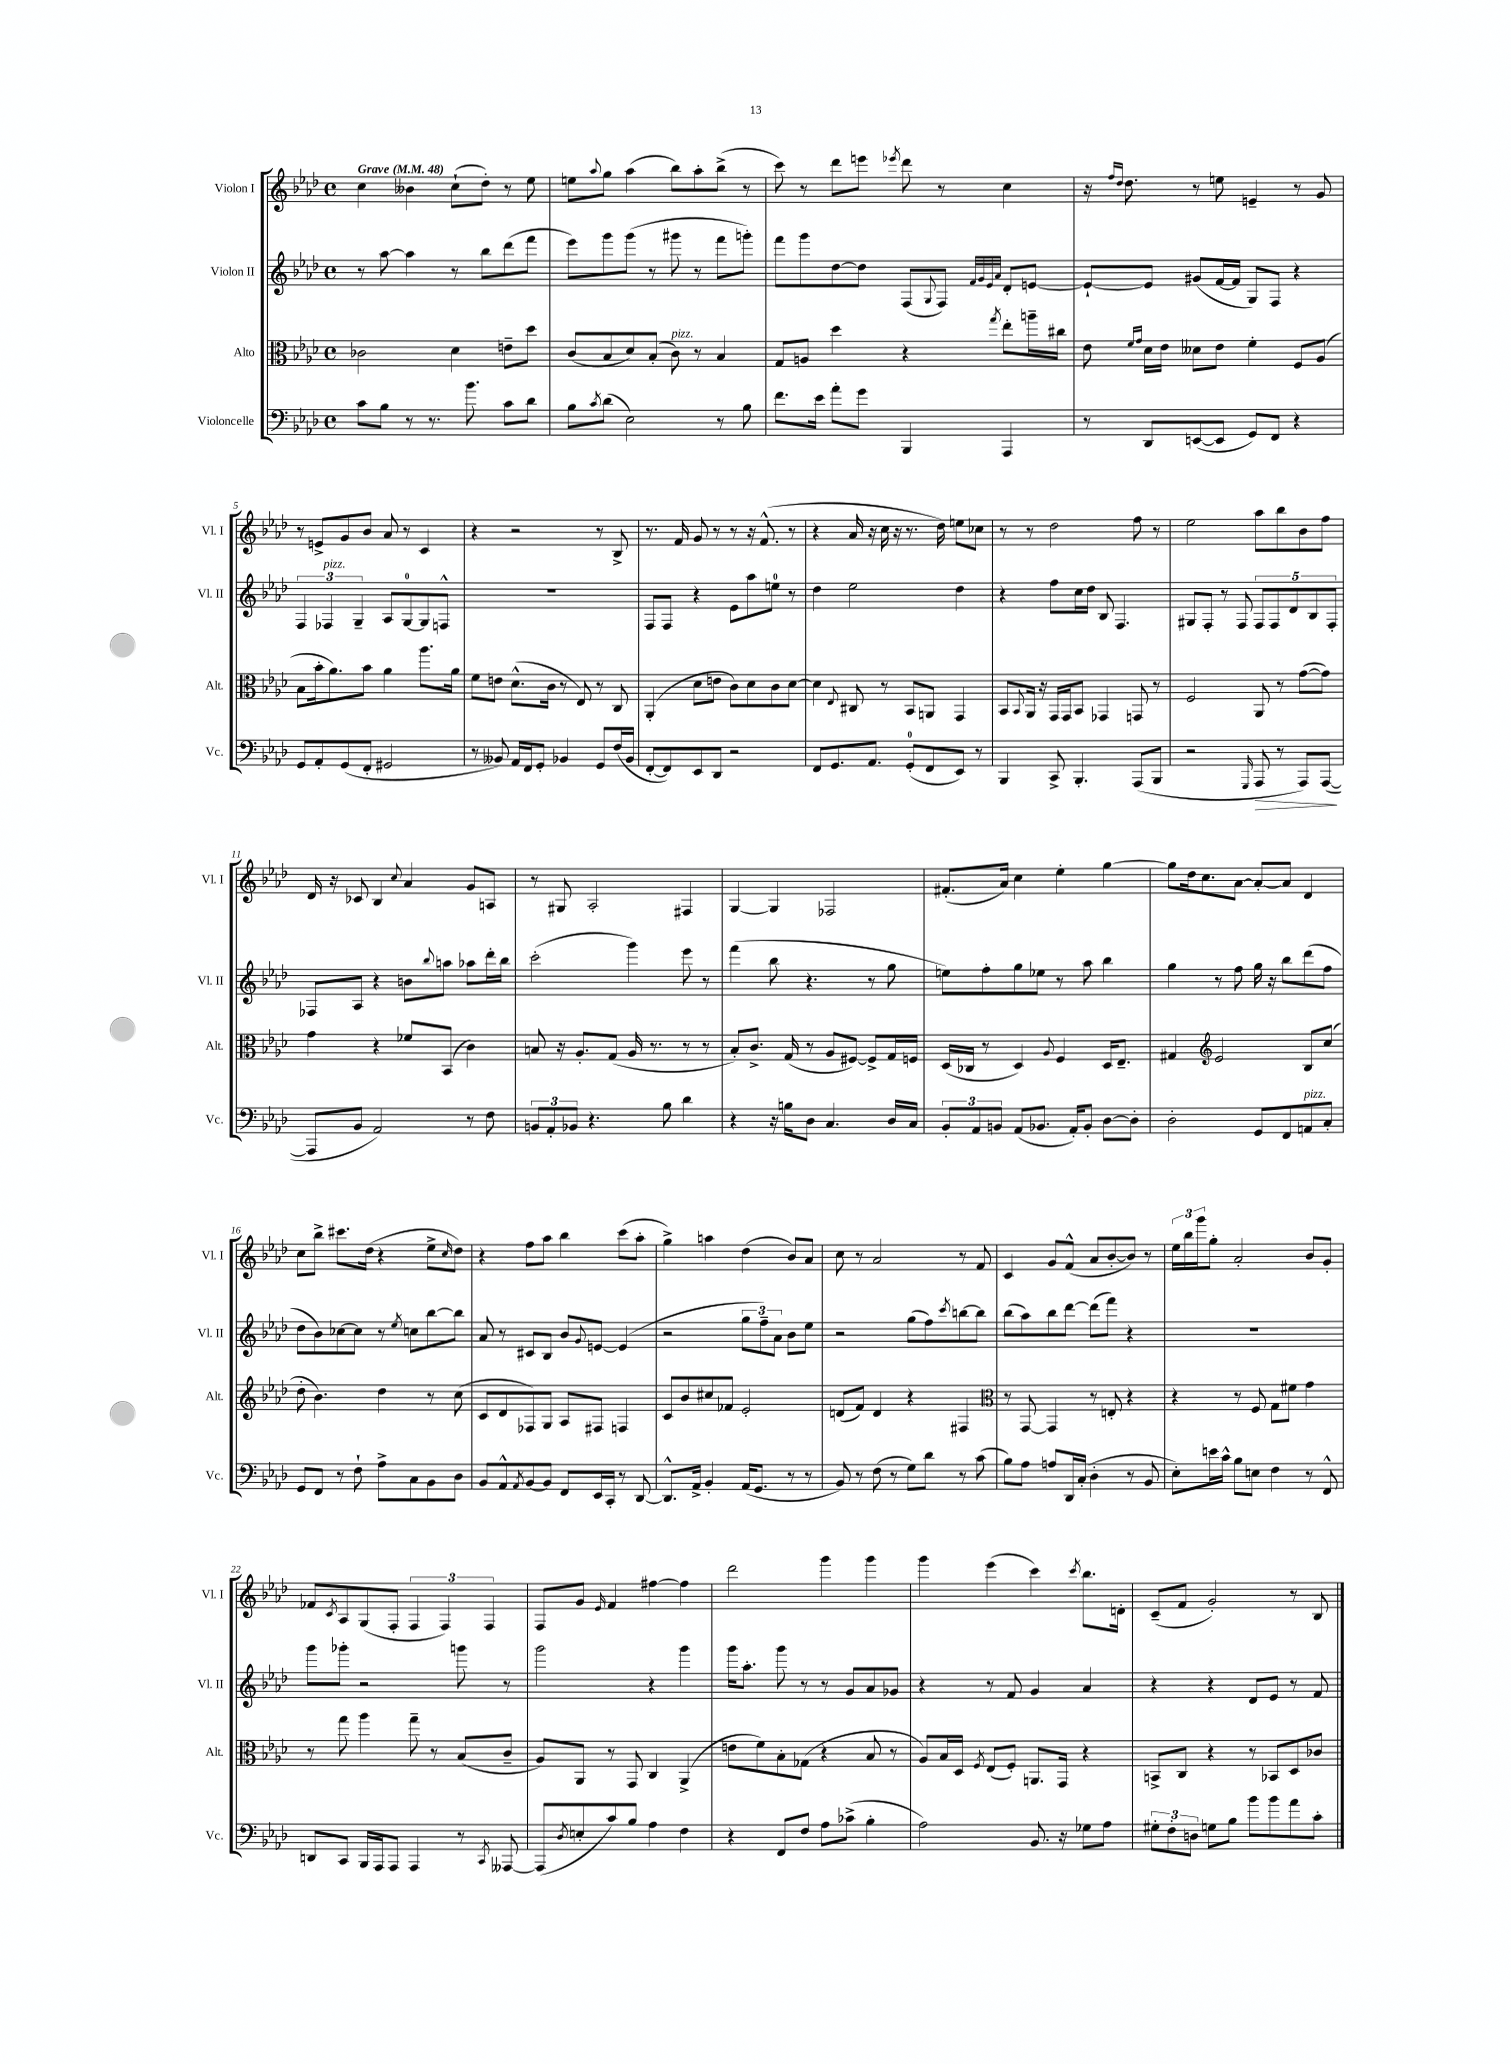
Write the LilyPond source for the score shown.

<<
\new StaffGroup <<
\new Staff = "s0" \with { instrumentName = "Violon I" shortInstrumentName = "Vl. I" } {
    \clef treble \key aes \major \defaultTimeSignature \time 4/4 \tempo "Grave" 4 = 48
    c''4 beses'4 c''8-!( des''8-.) r8 ees''8 |
    e''8 \appoggiatura { aes''8 } g''8 aes''4( bes''8) aes''8-. bes''8->( r8 |
    c'''8) r8 des'''8 e'''8 \acciaccatura { ees'''8 } des'''8 r8 c''4 |
    r16 \grace { f''16 des''16 } des''8. r8 e''8 e'4-- r8 g'8 |
    r8 e'8-> g'8 bes'8 aes'8 r8 c'4 |
    r4 r2 r8 bes8-> |
    r8. f'16 g'8 r8 r8 r16 f'8.-^( r8 |
    r4 aes'16 r16 c''16 r16 r8. des''16) e''8 ces''8 |
    r8 r8 des''2 f''8 r8 |
    ees''2 aes''8 bes''8 bes'8 f''8 |
    des'16 r16 ces'8 bes4 \appoggiatura { c''8 } aes'4 g'8 a8 |
    r8 gis8 aes2-. fis4 |
    g4~ g4 fes2 |
    fis'8.-.( aes'16) c''4 ees''4-. g''4~ |
    g''8 des''16 c''8. aes'8~ aes'8~-. aes'8 des'4 |
    c''8 bes''8-> cis'''8. des''16( r4 ees''8-> \grace { c''16 } des''8) |
    r4 f''8 aes''8 bes''4 c'''8( aes''8-. |
    g''4->) a''4 des''4( bes'8) aes'8 |
    c''8 r8 aes'2 r8 f'8 |
    c'4 g'8 f'8-^( aes'8 bes'8~-. bes'8) r8 |
    \tuplet 3/2 { ees''16 bes''16 g'''16 } g''8-. aes'2-. bes'8 g'8-. |
    fes'8 \acciaccatura { c'8 } aes8 g8( f8-. \tuplet 3/2 { f4 f4) f4 } |
    f8 g'8 \grace { ees'16 } f'4 fis''4~ fis''4 |
    des'''2 g'''4 g'''4 |
    g'''4 ees'''4( c'''4) \acciaccatura { c'''8 } bes''8. d'16-. |
    c'8--( f'8 g'2-.) r8 bes8 \bar "|." |
}
\new Staff = "s1" \with { instrumentName = "Violon II" shortInstrumentName = "Vl. II" } {
    \clef treble \key aes \major \defaultTimeSignature \time 4/4
    r8 aes''8~ aes''4 r8 bes''8 des'''8( f'''8 |
    ees'''8) g'''8 g'''8( r8 gis'''8 r8 f'''8 g'''8-.) |
    f'''8 g'''8 des''8~ des''8 f8( \appoggiatura { g8 } f8) \grace { f'32 g'32 ees'32 aes'32 } des'8-. e'8~ |
    e'8~-! e'8 gis'8( f'16~ f'16 g8) f8 r4 |
    \tuplet 3/2 { f4 fes4^\markup { \italic "pizz." } g4-- } aes8 g8-0~ g8 f8-^ |
    R1 |
    f8 f8 r4 ees'8 aes''8 e''8-0 r8 |
    des''4 ees''2 des''4 |
    r4 f''8 c''16 des''16 bes8 f4. |
    gis8 f8-. r8 f8 \tuplet 5/4 { f8 f8 des'8 bes8 f8-. } |
    fes8 aes8 r4 b'8 \appoggiatura { bes''8 } a''8 aes''8 des'''16-. bes''16 |
    c'''2-.( g'''4) ees'''8 r8 |
    f'''4( bes''8 r4. r8 g''8 |
    e''8) f''8-. g''8 ees''8 r8 aes''8 bes''4 |
    g''4 r8 f''8 g''16 r16 bes''8 des'''8( f''8 |
    des''8 bes'8) ces''8~ ces''8 r8 \acciaccatura { ees''8 } c''8 bes''8~ bes''8 |
    aes'8 r8 cis'8 bes8 bes'8 \appoggiatura { g'8 } e'8~ e'4( |
    r2 \tuplet 3/2 { g''8 f''8--) aes'8 } bes'8 ees''8 |
    r2 g''8( f''8) \acciaccatura { c'''8 } b''8~ b''8 |
    bes''8( aes''8) bes''8 des'''8~ des'''8( f'''8) r4 |
    R1 |
    g'''8 ges'''8-. r2 g'''8 r8 |
    g'''2 r4 g'''4 |
    g'''16 aes''8.-. g'''8 r8 r8 g'8 aes'8 ges'8 |
    r4 r8 f'8 g'4 aes'4 |
    r4 r4 des'8 ees'8 r8 f'8 \bar "|." |
}
\new Staff = "s2" \with { instrumentName = "Alto" shortInstrumentName = "Alt." } {
    \clef alto \key aes \major \defaultTimeSignature \time 4/4
    ces'2 des'4 e'8-- des''8 |
    c'8( bes8 des'8) bes8-.( c'8^\markup { \italic "pizz." }) r8 bes4 |
    g8 a8 des''4 r4 \acciaccatura { g''8 } ees''8-. a''16-- cis''16 |
    ees'8 \grace { f'16 g'16 } des'16 ees'16 deses'8 ees'8 f'4-. f8 aes8( |
    bes8 bes'16-. aes'8.) bes'8 aes'4 aes''8. aes'16 |
    f'8 e'8 des'8.-^( c'16 r8 ees8) r8 c8 |
    aes,4-.( des'8 e'8 c'8) des'8 c'8 des'8~ |
    des'4 \appoggiatura { ees8 } cis8 r8 bes,8 a,8 g,4 |
    bes,8 \appoggiatura { bes,8 } aes,16 r16 g,16 g,16 bes,8 ges,4 g,8 r8 |
    f2 aes,8 r8 g'8~( g'8) |
    g'4 r4 fes'8 bes,8( c'4) |
    b8 r16 aes8.-. g8( aes16 r8. r8 r8 |
    bes8-.) c'8.-> g16( r8 aes8 fis8~) fis8-> g16 f16 |
    des16( ces16 r8 des4) \appoggiatura { aes8 } f4 des16 ees8.-- |
    gis4 \clef treble ees'2 bes8 c''8( |
    des''8-. bes'4.) des''4 r8 c''8( |
    c'8 des'8 fes8) g8 aes8 fis8 f4 |
    c'8 bes'8 cis''8 fes'8 ees'2-. |
    d'8( f'8) d'4 r4 fis4 |
    \clef alto r8 g,8~ g,4 r8 e8-. r4 |
    r4 r8 f8 g8 fis'8 g'4 |
    r8 g''8 aes''4 g''8-- r8 bes8( c'8-- |
    aes8) aes,8 r8 g,8 c4 aes,4->( |
    e'8 f'8) bes8-. ges8( r4 bes8 r8 |
    aes8) bes16 des16 \acciaccatura { f8 } ees8( f8-.) a,8. g,16 r4 |
    b,8-> c8 r4 r8 bes,8 des8 ces'8 \bar "|." |
}
\new Staff = "s3" \with { instrumentName = "Violoncelle" shortInstrumentName = "Vc." } {
    \clef bass \key aes \major \defaultTimeSignature \time 4/4
    c'8 bes8 r8 r8. bes'8. c'8 des'8 |
    bes8 \acciaccatura { c'8 } des'8( ees2) r8 bes8 |
    f'8. ees'16 aes'8-. g'8 bes,,4 aes,,4 |
    r8 des,8 e,8~( e,8 g,8) f,8 r4 |
    g,8 aes,8-. g,8( f,8-. gis,2 |
    r8 beses,8) aes,16 f,16 g,8-. bes,4 g,8 f16( bes,16 |
    f,8~-. f,8) ees,8 des,8 r2 |
    f,8 g,8. aes,8. g,8-0-.( f,8 ees,8) r8 |
    bes,,4 c,8-> bes,,4.-. aes,,8( bes,,8 |
    r2 \grace { g,,16 } aes,,8\> r8 aes,,8) aes,,8~\!( |
    aes,,8 bes,8 aes,2) r8 f8 |
    \tuplet 3/2 { b,8 aes,8-. bes,8 } r4. bes8 des'4 |
    r4 r16 b16 des8 c4. des16 c16 |
    \tuplet 3/2 { bes,8-. aes,8 b,8 } aes,8( bes,8. aes,16-.) bes,8-. des8~ des8-. |
    des2-. g,8 f,8 a,8^\markup { \italic "pizz." } c8-. |
    g,8 f,8 r8 f8-! aes8-> c8 bes,8 des8 |
    bes,8 aes,8-^ \acciaccatura { aes,8 } bes,8~ bes,8 f,8 ees,16 c,16-. r8 des,8~ |
    des,8.-^ aes,16-> bes,4-. aes,16( g,8. r8 r8 |
    bes,8) r8 f8( r8 g8) des'8 r8 c'8( |
    bes8) aes8 a8 des,16 c16-.( des4-. r8 bes,8 |
    ees8-.) e'16 c'16-^ bes8 e8 f4 r8 f,8-^ |
    d,8 c,8 bes,,16 aes,,16 aes,,8 aes,,4 r8 \acciaccatura { c,8 } aeses,,8~ |
    aeses,,8( \acciaccatura { des8 } e8-. c'8) bes8 aes4 f4 |
    r4 f,8 f8 aes8 ces'8->( bes4-. |
    aes2) bes,8. r16 ges8 aes8 |
    \tuplet 3/2 { gis8-. f8-. d8 } g8 bes8 bes'8 bes'8 aes'8 c'8-. \bar "|." |
}
>>
>>
